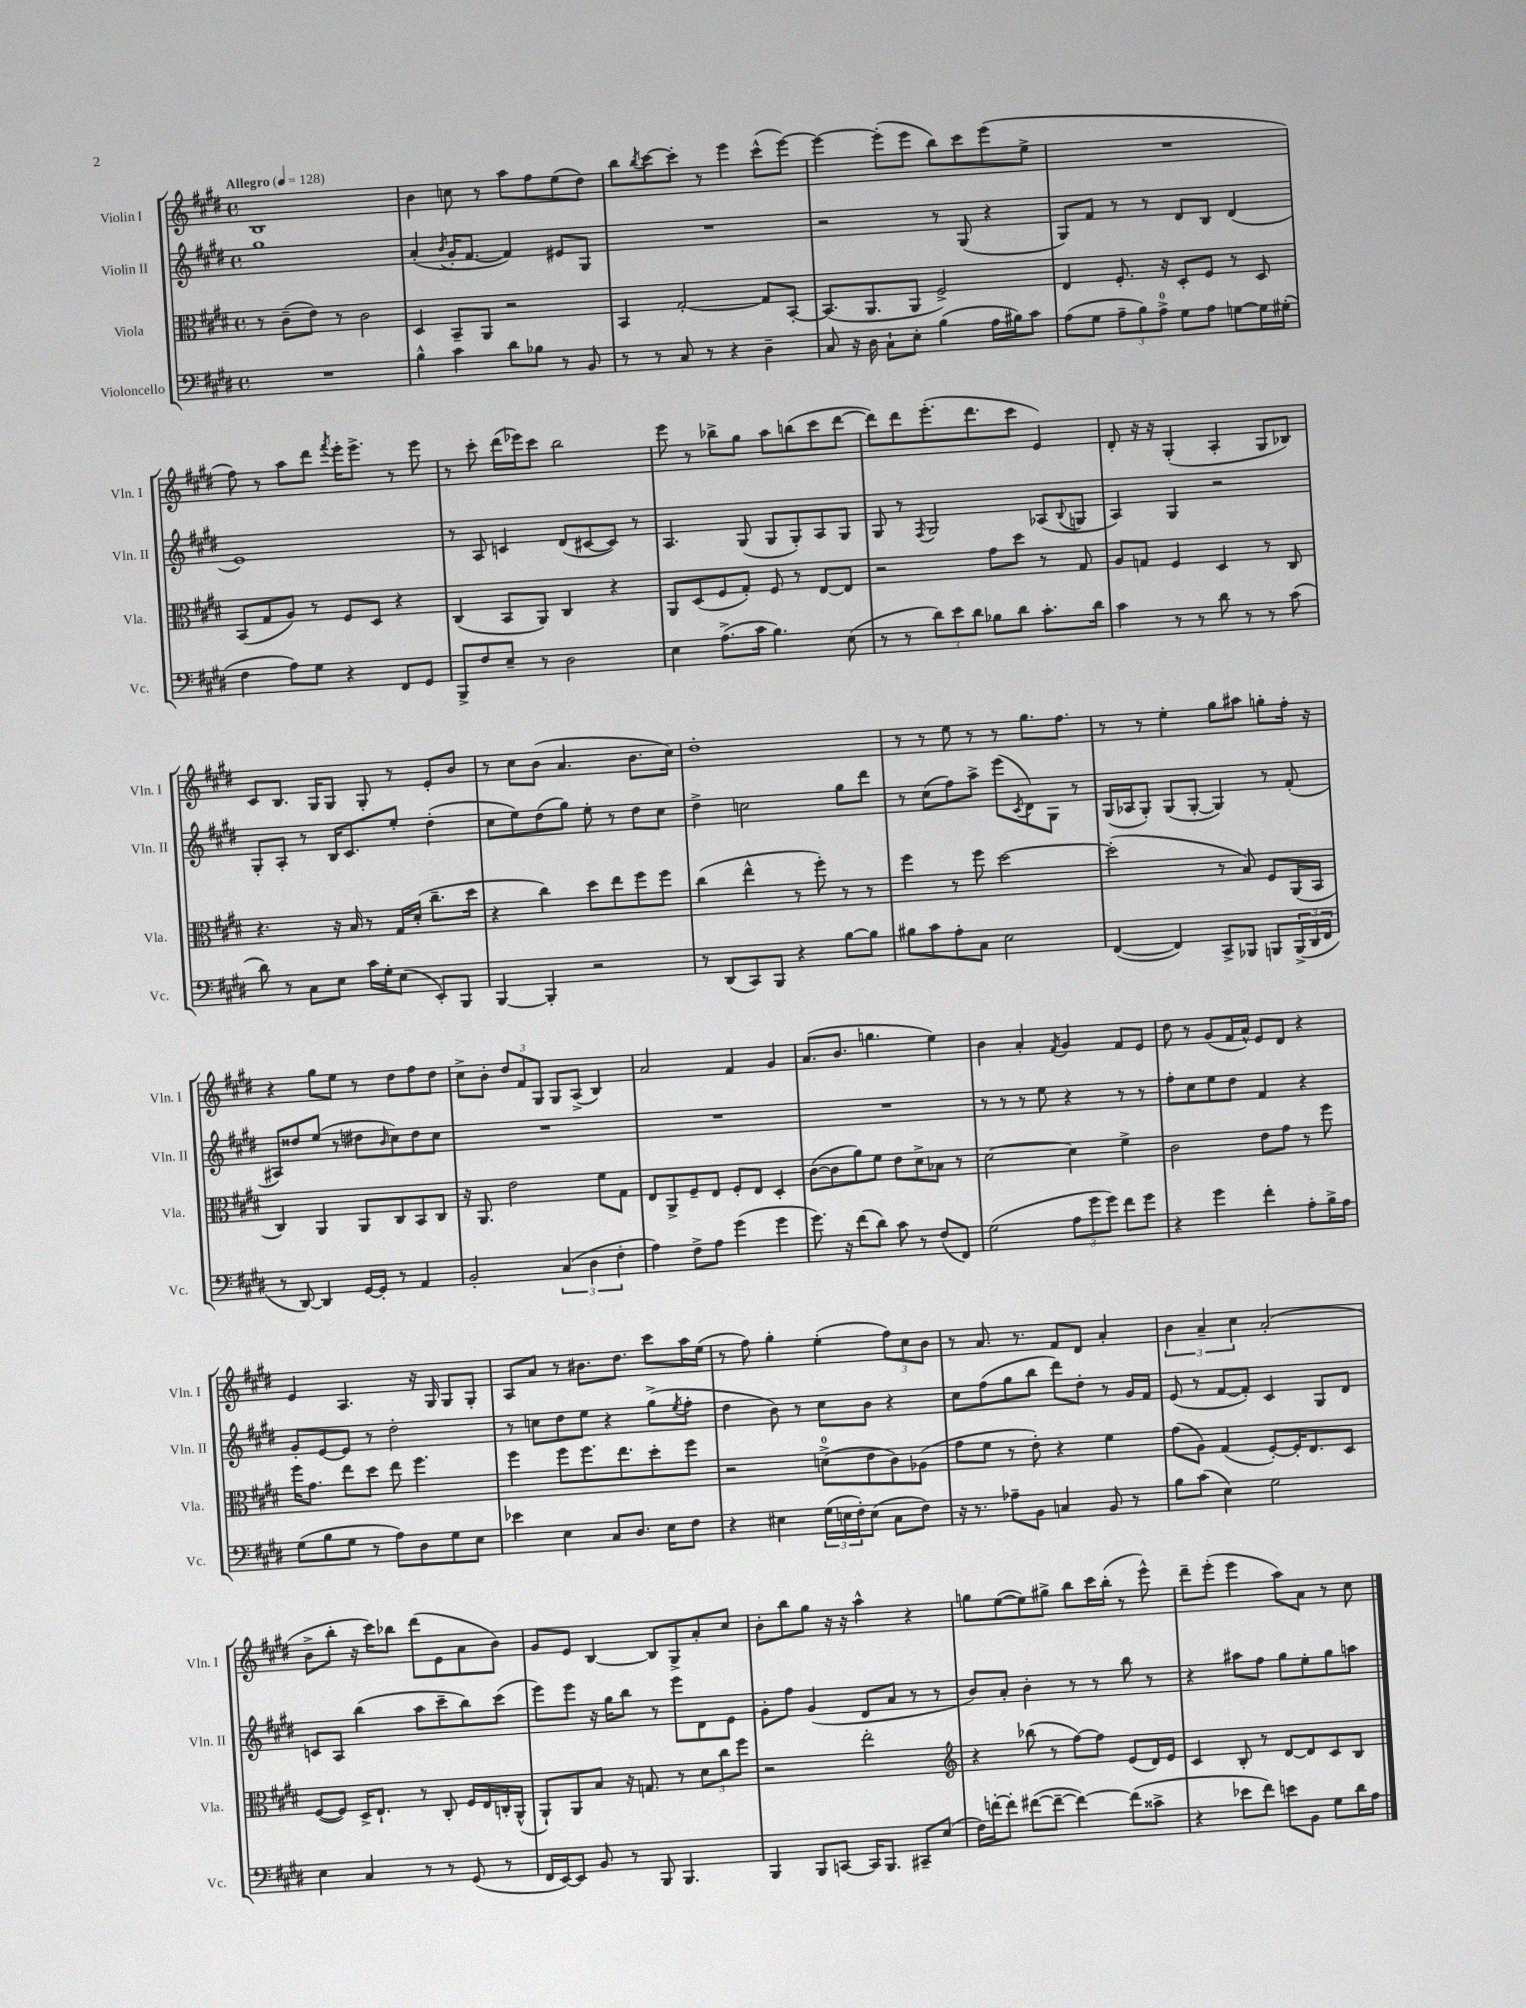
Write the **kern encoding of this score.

**kern	**kern	**kern	**kern
*staff4	*staff3	*staff2	*staff1
*clefF4	*clefC3	*clefG2	*clefG2
*k[f#c#g#d#]	*k[f#c#g#d#]	*k[f#c#g#d#]	*k[f#c#g#d#]
*M4/4	*M4/4	*M4/4	*M4/4
*met(c)	*met(c)	*met(c)	*met(c)
*MM128	*MM128	*MM128	*MM128
1r	8r	1gg#	1B
.	(8c#~\L	.	.
.	8e\J)	.	.
.	8r	.	.
.	2c#\	.	.
=	=	=	=
4B^^\	4D#/	(4a'/	4b\
.	.	8qb/	.
4c#\	8BB~/L	16g#'/LK	8cc\
.	.	[8.f#/J	.
.	8AA/J	.	8r
8d#\L	2r	4f#/])	8aa\L
8B-\J	.	.	8ff#\
8r	.	8e#/L	(8ee\
8BB/	.	8G#/J	8dd#\J)
=	=	=	=
8r	4BB/	1r	8bb\L
.	.	.	8qbb/
8r	.	.	[8ccc#\
8C#/	[2G#'/	.	8ccc#'\]J
8r	.	.	8r
4r	.	.	4eee\
4D#~\	8G#/]L	.	(8ccc#^^\L
.	[8BB'/J	.	[8eee\J)
=	=	=	=
8C#/	(8.BB/]L	2r	4eee\_
16r	.	.	.
16D#\	8.AA/	.	.
8C#`\L	.	.	(8eee'\]L
8E'\J	8AA/J	.	8eee\J
(4B\	2F#^/)	8r	8bb\L)
.	.	(8G#/	8ccc#\
16A\LL	.	4r	(8eee\
16B#\J)	.	.	.
8c#\J	.	.	8ee^\J
=	=	=	=
(8A\L	4E/	8G#/L)	1r
8G#\J	.	8f#/J	.
12A~\L	8.F#'/	8r	.
12B\)	.	.	.
.	.	8r	.
12A^\J	.	.	.
.	16r	.	.
8G#\L	8D#'/L	8d#/L	.
8A\J	8F#/J	8B/J	.
[8G\L	8r	(4d#/	.
16G\]L	8D#/	.	.
(16G#'\JJ	.	.	.
=	=	=	=
4F#\	(8BB/L	1e)	8ff#\)
.	8G#/	.	8r
8A\L)	8A/J)	.	8aa\L
8G#\J	8r	.	8ddd#\J
.	.	.	8qfff#/
4r	8F#/L	.	16eee'\LK
.	.	.	8.eee^\J
.	8D#/J	.	.
8FF#/L	4r	.	8r
8GG#/J	.	.	8eee\
=	=	=	=
8BBB^/L	(4C#/	8r	8r
8F#/	.	8A/	8ccc#'\
8E~/J	8BB/L	4c/	(16ddd#\LL
.	.	.	16eee-\J)
8r	8AA/J)	.	8ccc#\J
2D#\	4C#/	(8d#/L	2bb\
.	.	[8c#/	.
.	4r	8c#/]J)	.
.	.	8r	.
=	=	=	=
4E\	8AA/L	4.A/	8eee\
.	(8D#/	.	8r
(8.A^\L	8F#/	.	8bb-^\L
.	8G#'/J)	(8G#/	8gg#\J
16c#\Jk	.	.	.
4.B\)	8F#/	8G#/L	8aa\L
.	8r	8G#'/)	(8bb\
.	[8E/L	8A/	8ccc#\
(8E\	8E/]J	8G#/J	[8ddd#\J
=	=	=	=
8r	2r	8G#/	8ddd#\]L)
8r	.	8r	8ddd#\
.	.	8qF#/	.
12d#\L)	.	2G#/	(8.eee'\
12e\	.	.	.
12d#\J	.	.	.
.	.	.	8.ddd#\
8B-\L	8g#\L	.	.
8d#\J	8dd#\J	.	8ccc#\J
8.c#'\L	8r	(8A-/L	4e/)
.	.	8qqB/	.
.	8G#/	8G/J	.
16d#\Jk	.	.	.
=	=	=	=
4c#\	8A/L	4A/)	8d#'/
.	8G/J	.	16r
.	.	.	16r
8r	4F#/	4G#/	(4G#'/
8r	.	.	.
8d#\	4D#/	2r	4A'/
8r	.	.	.
8r	8r	.	8G#/L
(8c#\	8C#/	.	8B-/J)
=	=	=	=
8d#\)	4.r	8G#'/L	8c#/L
8r	.	8A'/J	8.B/J
8C#\L	.	8r	.
.	.	.	16G#/LK
8E\J	16r	16B/LK	8G#/J
.	16B/	8.c#/	.
16c#\LL	8r	.	8G#'/
16G#'\J	.	.	.
(8E\J	16G#/LL	8ee'/J	8r
.	(16d#'/JJ	.	.
8EE'/L)	8.cc#~\L	(4dd#'\	8e'/L
8BBB/J	.	.	8b/J
.	16dd#\Jk	.	.
=	=	=	=
[4BBB/	4r	8cc#\L	8r
.	.	8ee\)	8cc#\L
4BBB'/]	4cc#\)	(8dd#\	(8b\J
.	.	8gg#\J)	4.a/
2r	8dd#\L	8ee'\	.
.	8ee\	8r	.
.	8ff#\	8dd#\L	8.b\L
.	8ff#\J	8cc#\J	.
.	.	.	16cc#\Jk)
=	=	=	=
8r	(4cc#\	4dd#^\	1dd#'
(8DD#/L	.	.	.
8CC#/)	4ee^^\	2cc\	.
8BBB/J	.	.	.
4r	8r	.	.
.	8ff#'\)	.	.
[8B\L	8r	8gg#\L	.
8B\]J	8r	8ddd#\J	.
=	=	=	=
8B#\L	4ff#\	8r	8r
8c#\	.	(8cc#\L	8r
8A'\	8r	8ff#\)	8ee\
8C#\J	8ff#\	8aa^\J	8r
2E\	[2dd#\	(8eee\L	8r
.	.	8qc#/	.
.	.	8d#\)	8.gg#\L
.	.	8G#\J	.
.	.	.	8.ff#\J
.	.	8r	.
=	=	=	=
([4FF#/	(2dd#'\]	(16G#/LL	8r
.	.	16A-/J	.
.	.	8G#'/J)	8r
4FF#/])	.	(8G#/L	4ee'\
.	.	[8G#'/J	.
8CC#^/L	8r	4G#/])	8gg#\L
8BBB-/J	8B/)	.	8aa#\J
8BBB/L	8F#/L	8r	8gg'\L
(24BBB^/L	(16AA/L	(8f#'/	16ff#'\Jk
24DD#/	.	.	.
.	16BB/JJ	.	16r
24FF#/JJ	.	.	.
=	=	=	=
8r	4C#/)	8A#/L)	4r
[8DD#/)	.	8dd##/	.
4DD#/]	4AA/	(8ee/J	8gg#\L
.	.	8r	8ee\J
[16GG#/LL	8AA/L	8dd#\L	8r
16GG#'/]JJ	.	.	.
.	.	16qqb/	.
8r	8C#/	8cc#\)	8dd#\L
4AA/	8BB/	8dd#\	8ff#\
.	8C#/J	8cc#\J	8dd#\J
=	=	=	=
2BB'/	16r	1r	8cc#^\L
.	8.AA/	.	.
.	.	.	8b'\J
.	2e\	.	12dd#/L
.	.	.	12f#/
.	.	.	12G#/J
(6C#/	.	.	8G#/L
.	.	.	(8A^/J
6D#\	.	.	.
.	8f#\L	.	4B/)
6F#'\	.	.	.
.	8G#\J	.	.
=	=	=	=
4A\)	8E/L	1r	2a/
.	8AA^/	.	.
8F#^\L	8F#~/	.	.
8A\J	8E/J	.	.
(4g#\	8F#'/L	.	4f#/
.	8E/J	.	.
4g#\	4D#'/	.	4g#/
=	=	=	=
8.g#\)	([8c#\L	1r	(8.a/L
.	8c#\]	.	.
16r	.	.	8.b/J
(8f#\L	8a\)	.	.
8d#\J)	8f#\J	.	4.gg\
8c#\	8e\L	.	.
8r	8d#^\	.	.
(8F#/L	8B-\J	.	4ee\)
8FF#/J)	8r	.	.
=	=	=	=
(2G#\	[2d#\	8r	4b\
.	.	8r	.
.	.	8r	4a'/
.	.	8ee\	.
.	.	.	8qf#/
12A\L	4d#\]	4r	4g#/
12g#\	.	.	.
12g#\J)	.	.	.
8f#\L	4f#^\	8r	8f#/L
8g#\J	.	8r	8e/J
=	=	=	=
4r	2c#\	8ff#'\L	8dd#\
.	.	8cc#\	8r
4g#\	.	8ee\	(8g#/L
.	.	8dd#\J	16f#/L
.	.	.	16a^^/JJ)
4f#'\	8e\L	4f#/	8e/L
.	8g#\J	.	8d#/J
8A'\L	8r	4r	4r
16B^\L	8ff#\	.	.
16A\JJ	.	.	.
=	=	=	=
(8G#\L	16ff#\LK	8g#'/L	4e/
.	8.g#\J	.	.
8B\	.	[8e/	.
8G#\J	8ee\L	8e/]J	4.A/
8r	8dd#\J	8r	.
8A\L)	8ee\	2dd#'\	.
8D#\	4.ff#\	.	16r
.	.	.	16G#/
8G#\	.	.	8G#/L
8E\J	.	.	8G#'/J
=	=	=	=
4e-\	4ff#\	8r	8A/L
.	.	8cc\L	8a/J
4E\	8ff#\L	8dd#\	8r
.	8.ff#\	8ee\J	8.b#\L
8C#/L	.	4r	.
.	8.ee\	.	8.dd#\J
8.D#/J	.	.	.
.	8dd#'\	(8gg#^\L	8ccc#\L
16E\LK	.	.	.
.	.	8qee/	.
8F#\J	8ff#\J	8ff#'\J	16aa\L
.	.	.	(16ee\JJ
=	=	=	=
4r	2r	4dd#\	8r
.	.	.	8ff#\)
4E#\	.	8b\)	4gg#'\
.	.	8r	.
(24G#\LL	(8d^\L	8cc#\L	(4ee'\
24E\	.	.	.
24F#'\J)	.	.	.
(8E\J	8e\	8b\J	.
8C#\L	8c#\)	4r	12ff#\L)
.	.	.	12cc#\
8F#\J)	(8A-\J	.	.
.	.	.	12b\J
=	=	=	=
16r	8g#\L	8cc#\L	8r
8.r	.	.	.
.	8f#\J	(8ff#\	8.a/
8A-~\L	8r	8gg#\	.
.	.	.	8.r
8BB\J	8e'\)	8bb\J	.
4C/	4r	8ddd#\L)	8f#/L
.	.	8dd#'\J	8d#/J
8BB/	4f#\	8r	4a'/
8r	.	16g#/LL	.
.	.	16f#/JJ	.
=	=	=	=
8B\L	(8g#\L	(8e/	6b\
(8c#\J	8A\J)	8r	.
.	.	.	6a~/
4E\)	(4G#/	[8f#/L	.
.	.	.	6cc#\
.	.	8f#'/]J)	.
2G#\	[8F#'/L)	4c#/	(2a'/
.	16F#'/]K	.	.
.	8.E/	.	.
.	.	8G#/L	.
.	8D#/J	8d#/J	.
=	=	=	=
4E\	([8F#/L	8c/L	8b^\L
.	8F#/]J)	8A/J	8bb'\J
4C#/	16D#^/LK	(4bb\	16r
.	8.E`/J	.	16ccc#\LK)
.	.	.	8bb-\J
8r	8r	8aa\L	(8ddd#\L
8r	8C#'/	8ccc#~\	8e\
(8GG#/	16F#/LL	8bb\)	8a\
.	16E/	.	.
8r	16C'/	(8ccc#\J	8b\J)
.	(16AA^^/JJ	.	.
=	=	=	=
16FF#/LL	8AA`/L)	8eee\L)	8g#/L
[16EE/J)	.	.	.
8EE/]J	8AA/	8eee\J	8e/J
8BB/	8B/J	16r	[4B/
.	.	16gg#\LK	.
8r	16r	8bb\J	.
.	8.G/	.	.
8BBB/	.	8r	8B/]L
4.BBB/	8r	8eee\L	8G#^/
.	12d#\L	8d#\	8a'/
.	12cc#\	.	.
.	.	8e\J	8cc#/J
.	12ff#\J	.	.
=	=	=	=
4BBB/	2r	8g#'\L	8b'\L
.	.	8ff#\J	8bb\
8BBB/L	.	(4g#/	8gg#\J
[8CC/J	.	.	16r
.	.	.	16r
16CC/]LK	2ee'\	8d#/L	4aa^^\
8.BBB/J	.	.	.
.	.	8a/J	.
8CC#~/L	.	8r	4r
(8E/J	.	8r	.
=	=	=	=
*	*clefG2	*	*
16F#\LL)	4r	8b/L)	8gg\L
[16f'\J	.	.	.
8f'\]J	.	8a'/J	([8ee\
([8f#\L	(8bb-\	4b'\	8ee\])
8f#~\_J	8r	.	8gg#^\J
4f#\_)	[8ff#\L)	8r	8bb\L
.	8ff#\]J	8r	16ccc#\L
.	.	.	(16bb'\JJ
(8f#\]L	(8e/L	8bb\	8r
8c##^\J	16d#/L)	8r	8eee^^\)
.	16e/JJ	.	.
=	=	=	=
4r	4c#/	4r	8ddd#~\L
.	.	.	(8eee'\J
8e-\L	8B'/	8aa#\L	4eee\
8f#\J)	8r	8ff#\J	.
8e\L	[8d#/L	8gg#\L	8aa\L)
8BB\J	8d#/]	8ee'\	8a\J
8G#\L	8c#/	8gg#\	8r
16d#\L	8B/J	8aa\J	8cc#\
16A\JJ	.	.	.
==	==	==	==
*-	*-	*-	*-
